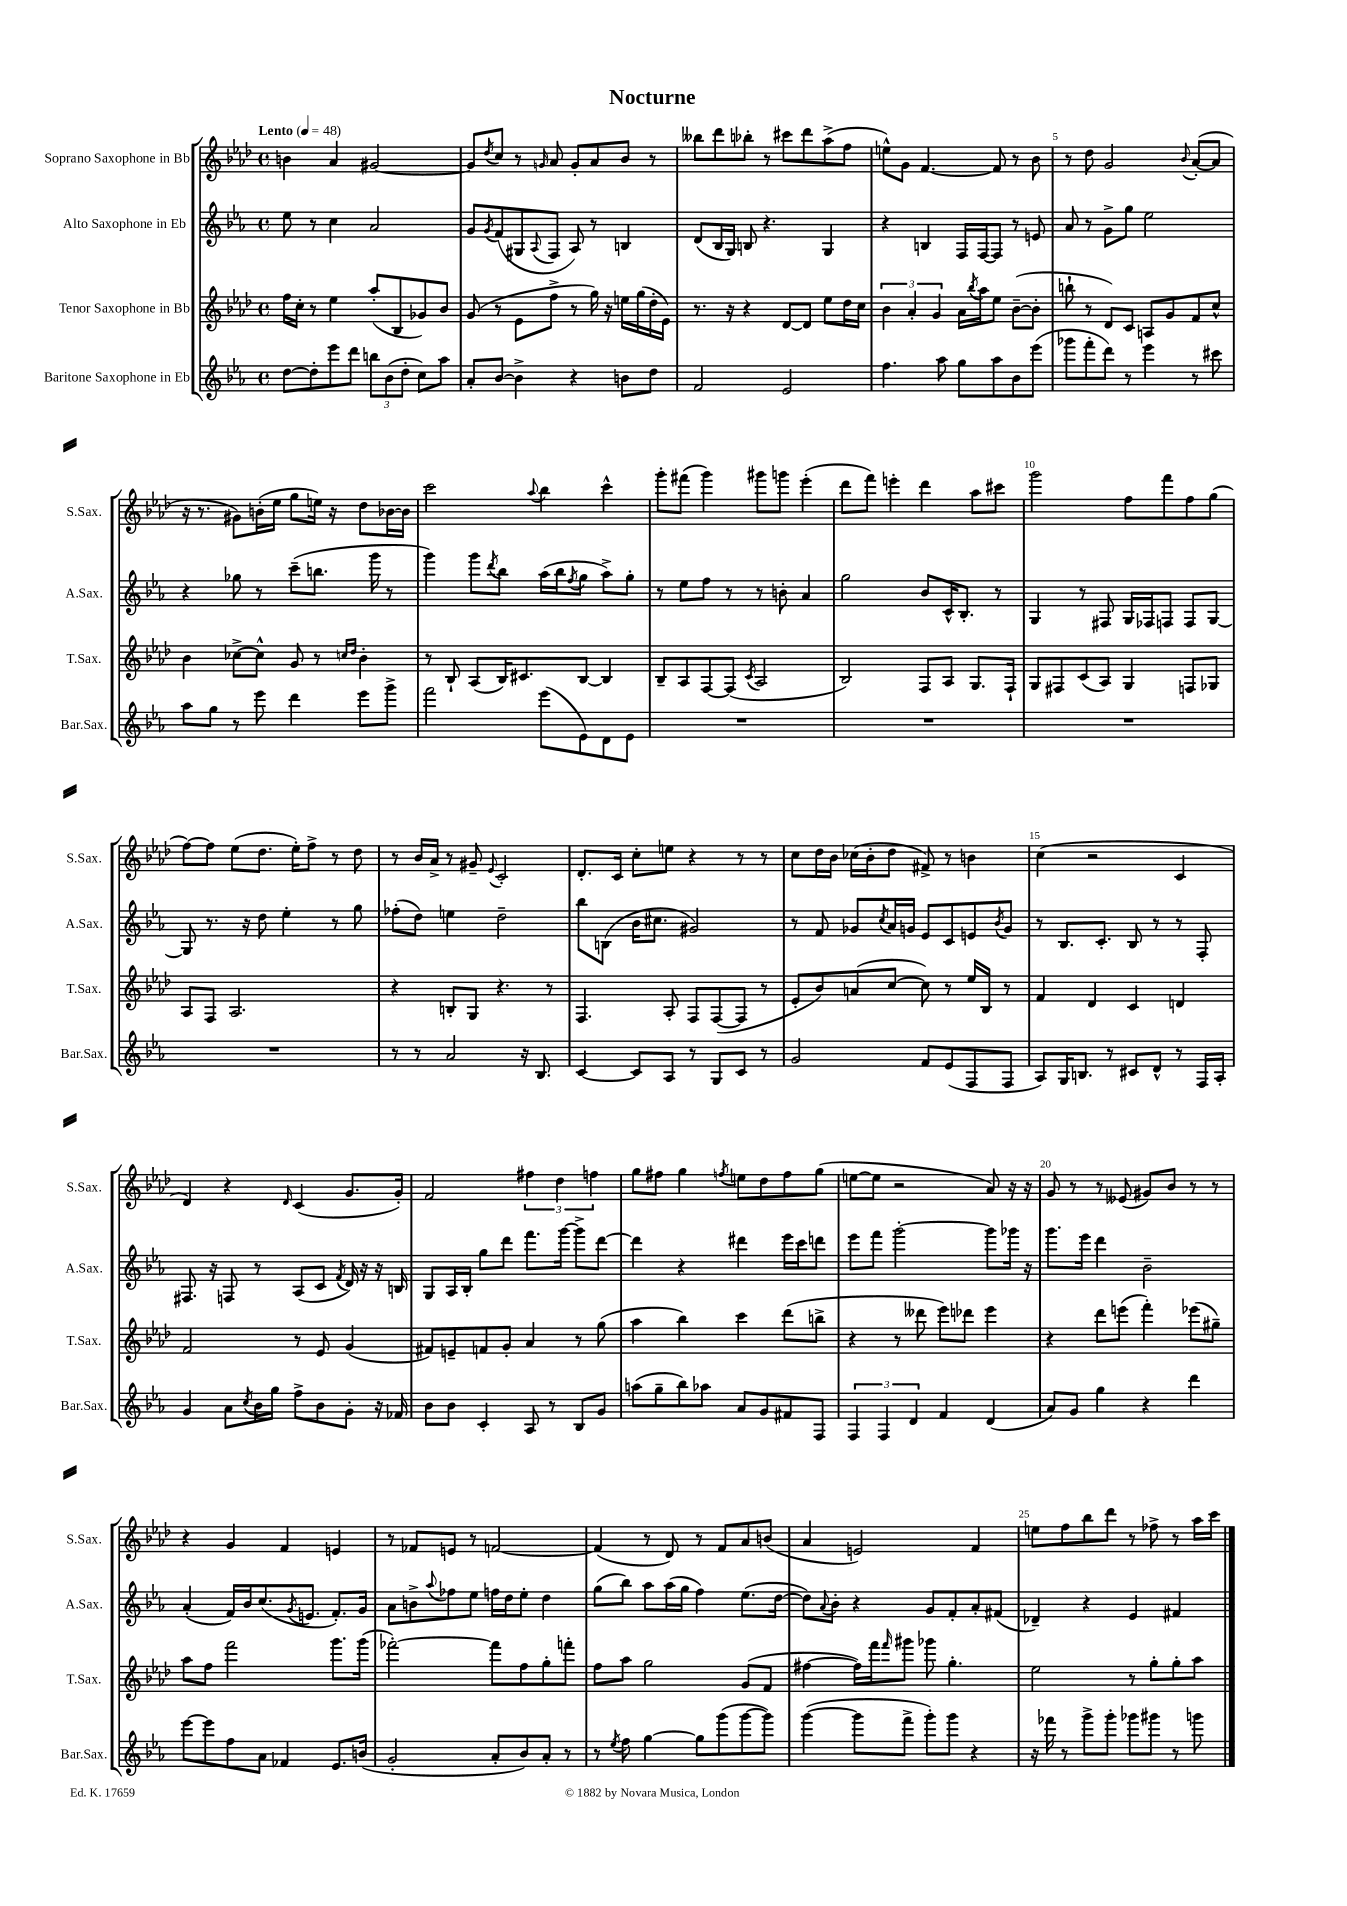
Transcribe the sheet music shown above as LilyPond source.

\header { title = "Nocturne" }
<<
\new StaffGroup <<
\new Staff = "s0" \with { instrumentName = "Soprano Saxophone in Bb" shortInstrumentName = "S.Sax." } {
    \clef treble \key aes \major \defaultTimeSignature \time 4/4 \tempo "Lento" 4 = 48
    b'4 aes'4 gis'2~ |
    gis'8 \acciaccatura { des''8 } c''8 r8 \grace { g'16 } aes'8 g'8-. aes'8 bes'8 r8 |
    beses''8 des'''8 bes''8-. r8 cis'''8 des'''8 aes''8->( f''8 |
    e''8-^) g'8 f'4.~ f'8 r8 bes'8 |
    r8 des''8 g'2 \appoggiatura { bes'8 } aes'8~-.( aes'8 |
    r16 r8. gis'8) b'16-.( ees''16 g''8 e''16) r16 des''8 bes'16~ bes'16 |
    c'''2 \appoggiatura { aes''8 } bes''4 c'''4-^ |
    g'''8-. fis'''8( g'''4) gis'''8 g'''8 ees'''4-.( |
    des'''8 f'''8) e'''4-. des'''4 aes''8 cis'''8 |
    g'''2 f''8 f'''8 f''8 g''8( |
    f''8~) f''8 ees''8( des''8. ees''16-.) f''8-> r8 des''8 |
    r8 bes'16 aes'16-> r8 gis'8-- \appoggiatura { ees'8 } c'2-. |
    des'8.-. c'16 c''8-. e''8 r4 r8 r8 |
    c''8 des''16 bes'16 ces''16( bes'16-. des''8 fis'8->) r8 b'4 |
    c''4( r2 c'4 |
    des'4) r4 \grace { des'16 } c'4( g'8. g'16-.) |
    f'2 \tuplet 3/2 { fis''4 des''4 f''4 } |
    g''8 fis''8 g''4 \acciaccatura { f''8 } e''8 des''8 f''8 g''8( |
    e''8~ e''8 r2 aes'8) r16 r16 |
    g'8 r8 r8 eeses'8( gis'8) bes'8 r8 r8 |
    r4 g'4 f'4 e'4 |
    r8 fes'8 e'8 r8 f'2~ |
    f'4( r8 des'8) r8 f'8 aes'8 b'8( |
    aes'4 e'2) f'4 |
    e''8 f''8 bes''8 des'''8 r8 fes''8-> r8 aes''16 c'''16 \bar "|." |
}
\new Staff = "s1" \with { instrumentName = "Alto Saxophone in Eb" shortInstrumentName = "A.Sax." } {
    \clef treble \key ees \major \defaultTimeSignature \time 4/4
    ees''8 r8 c''4 aes'2 |
    g'8 \acciaccatura { g'8 } f'8( gis8 \appoggiatura { aes8 } f8 aes8) r8 b4 |
    d'8( bes16 g16) b8 r4. g4 |
    r4 b4 f16 f16~ f8 r8 e'8 |
    aes'8 r8 g'8-> g''8 ees''2 |
    r4 ges''8 r8 c'''8--( b''8. g'''16 r8 |
    g'''4) g'''8 \acciaccatura { d'''8 } bes''8 aes''16( bes''16 \acciaccatura { f''8 } g''8 aes''8->) g''8-. |
    r8 ees''8 f''8 r8 r8 b'8-. aes'4 |
    g''2 bes'8 c'16-^ bes8.-. r8 |
    g4 r8 fis8 g16 fes16 f8 f8 g8~ |
    g8 r8. r16 d''8 ees''4-. r8 g''8 |
    fes''8-.( d''8) e''4 d''2-- |
    bes''8 b8( bes'16 cis''8. gis'2) |
    r8 f'8 ges'8 \acciaccatura { c''8 } aes'16 g'16 ees'8 c'8 e'8 \acciaccatura { bes'8 } g'8 |
    r8 bes8. c'8.-. bes8 r8 r8 f8-. |
    fis8. r16 f8 r8 aes8( c'8 \acciaccatura { f'8 } d'16) r16 r16 b16 |
    g8 aes16 bes16-. g''8 d'''8 f'''8. g'''16~ g'''8-> d'''8~ |
    d'''4 r4 dis'''4 ees'''16 c'''16 d'''8 |
    ees'''8 f'''8 g'''2~-. g'''8 ges'''16 r16 |
    g'''8. ees'''16 d'''4 bes'2-- |
    aes'4-.( f'16) bes'16 c''8.( \acciaccatura { g'8 } e'8. f'8.-.) g'16 |
    aes'8 b'8-> \appoggiatura { aes''8 } fes''8 ees''8 f''16 d''16 ees''8-. d''4 |
    g''8( bes''8) aes''8 aes''16( g''16 f''4) ees''8.( d''16~ |
    d''8) \appoggiatura { aes'8 } bes'8-. r4 g'8 f'8-. aes'8-. fis'8( |
    des'4--) r4 ees'4 fis'4 \bar "|." |
}
\new Staff = "s2" \with { instrumentName = "Tenor Saxophone in Bb" shortInstrumentName = "T.Sax." } {
    \clef treble \key aes \major \defaultTimeSignature \time 4/4
    f''16 c''16-. r8 ees''4 aes''8-.( bes8 ges'8) bes'8 |
    g'8( r8 ees'8 f''8-> r8 g''16) r16 e''16 g''16( des''16-. ees'16) |
    r8. r16 r4 des'8~ des'8 ees''8 des''16 c''16 |
    \tuplet 3/2 { bes'4 aes'4-. g'4 } aes'16 \acciaccatura { bes''8 } aes''16 ees''8 bes'8~--( bes'8-. |
    b''8-! r8 des'8) c'8 a8 g'8 f'8 c''8-^ |
    bes'4 ces''8~-> ces''8-^ g'8 r8 \grace { c''16 des''16 } bes'4-. |
    r8 bes8-! aes8( bes16) cis'8. bes8~ bes4 |
    bes8-- aes8 f8~ f8( \acciaccatura { c'8 } aes2 |
    bes2) f8 aes8 g8. f16-! |
    g8 fis8 c'8( aes8) g4 f8 ges8 |
    aes8 f8 aes2. |
    r4 b8-. g8 r4. r8 |
    f4. aes8-. f8 f8~( f8 r8 |
    ees'8-. bes'8) a'8( c''8~ c''8) r8 ees''16 bes16 r8 |
    f'4 des'4 c'4 d'4 |
    f'2 r8 ees'8 g'4( |
    fis'8) e'8-- f'8 g'8-. aes'4 r8 g''8( |
    aes''4 bes''4) c'''4 des'''8( b''8-> |
    r4 r8 deses'''8 ees'''8) des'''8 ees'''4 |
    r4 des'''8 e'''8( f'''4-.) ees'''8( gis''8--) |
    aes''8 f''8 f'''2 g'''8. g'''16( |
    fes'''2~-.) fes'''8 f''8 g''8-. f'''8-. |
    f''8 aes''8 g''2 g'8( f'8 |
    fis''4~ fis''16) f'''16 \grace { f'''16 } gis'''8 ges'''8 g''4.-. |
    ees''2 r8 g''8-. g''8-. aes''8 \bar "|." |
}
\new Staff = "s3" \with { instrumentName = "Baritone Saxophone in Eb" shortInstrumentName = "Bar.Sax." } {
    \clef treble \key ees \major \defaultTimeSignature \time 4/4
    d''8~ d''8-. ees'''8 d'''8 \tuplet 3/2 { b''8 bes'8( d''8-. } c''8) aes''8 |
    aes'8-. bes'8~ bes'4-> r4 b'8 d''8 |
    f'2 ees'2 |
    f''4. aes''8 g''8 aes''8 bes'8 ees'''8( |
    ges'''8 f'''8-. d'''8) r8 ees'''4 r8 cis'''8 |
    aes''8 g''8 r8 ees'''8 d'''4 ees'''8 g'''8-> |
    f'''2 ees'''8( ees'8) d'8 ees'8 |
    R1 |
    R1 |
    R1 |
    R1 |
    r8 r8 aes'2 r16 bes8. |
    c'4~ c'8 aes8 r8 g8 c'8 r8 |
    g'2 f'8 ees'8( f8 f8 |
    aes8) g16 b8. r8 cis'8 d'8-^ r8 f16 aes16-. |
    g'4 aes'8 \acciaccatura { c''8 } bes'16 g''16 f''8-> bes'8 g'8-. r16 fes'16 |
    bes'8 bes'8 c'4-. aes8 r8 bes8 g'8 |
    a''8( g''8-- bes''8) aes''8 aes'8 g'8 fis'8 f8 |
    \tuplet 3/2 { f4 f4 d'4 } f'4 d'4( |
    aes'8) g'8 g''4 r4 d'''4 |
    ees'''8~ ees'''8 f''8 aes'8 fes'4 ees'8. b'16( |
    g'2-. aes'8-. bes'8) aes'8-. r8 |
    r8 \acciaccatura { ees''8 } f''8 g''4~ g''8 g'''8( g'''8~ g'''8) |
    g'''4~( g'''8 f'''8-> g'''8-.) g'''8 r4 |
    r16 fes'''16 r8 g'''8-> g'''8-. ges'''8 gis'''8 r8 g'''8 \bar "|." |
}
>>
>>
\layout { \context { \Score \override BarNumber.break-visibility = ##(#f #t #t) barNumberVisibility = #(every-nth-bar-number-visible 5) } }
